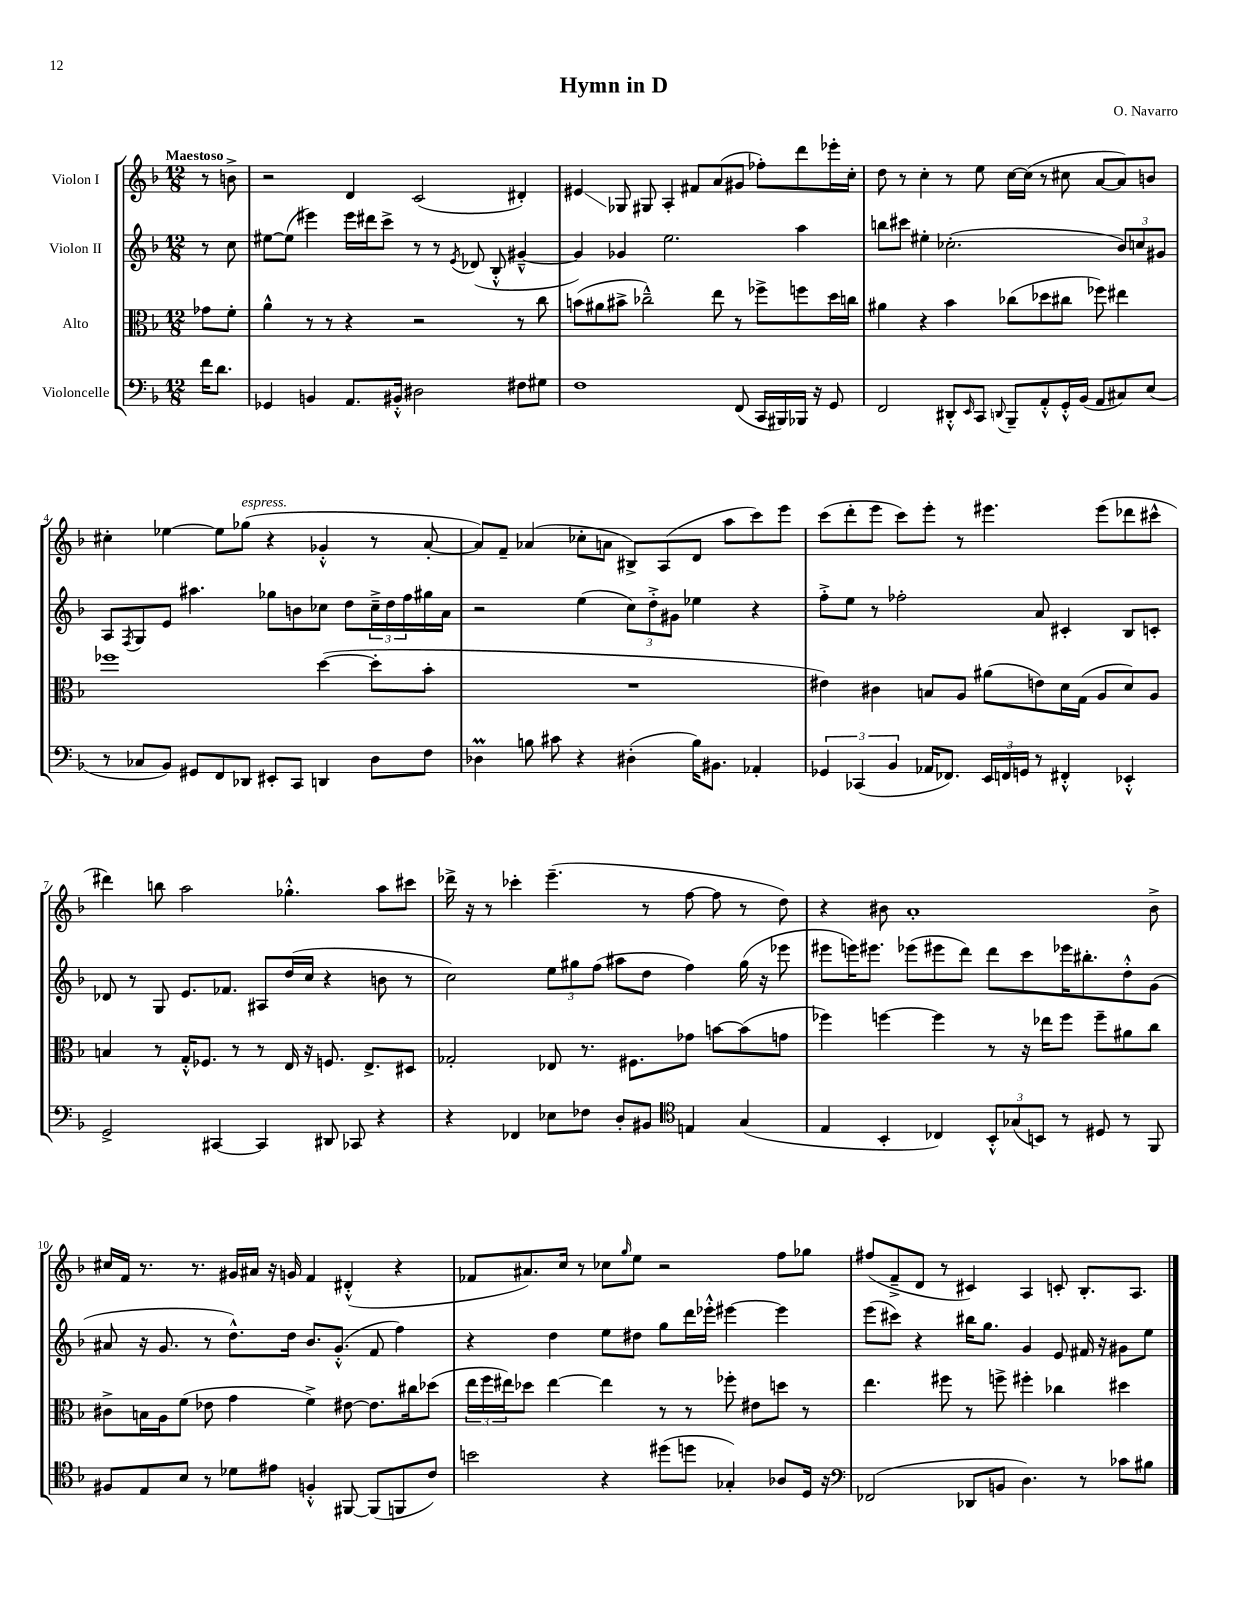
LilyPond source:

\header { title = "Hymn in D" composer = "O. Navarro" }
<<
\new StaffGroup <<
\new Staff = "s0" \with { instrumentName = "Violon I" } {
    \clef treble \key f \major \numericTimeSignature \time 12/8 \partial 4 \tempo "Maestoso"
    r8 b'8-> |
    r2 d'4 c'2( dis'4-.) |
    eis'4\glissando ges8 gis8 a4-. fis'8 a'8( gis'8 fes''8-.) d'''8 ees'''16-. c''16-. |
    d''8 r8 c''4-. r8 e''8 c''16~ c''16( r8 cis''8 a'8~ a'8) b'8 |
    cis''4-. ees''4~ ees''8 ges''8^\markup { \italic "espress." }( r4 ges'4-.-^ r8 a'8~-. |
    a'8) f'8-- aes'4( ces''8-. a'8 bis8->) a8( d'8 a''8 c'''8) e'''8 |
    c'''8( d'''8-. e'''8 c'''8) e'''8-. r8 eis'''4. eis'''8( des'''8 cis'''8-^ |
    dis'''4) b''8 a''2 ges''4.-.-^ a''8 cis'''8 |
    des'''16-> r16 r8 ces'''4-. e'''4.--( r8 f''8~ f''8 r8 d''8) |
    r4 bis'8 a'1-. bis'8-> |
    cis''16 f'16 r8. r8. gis'16 ais'16 r16 g'16 f'4 dis'4-.-^( r4 |
    fes'8 ais'8.) c''16 r8 ces''8 \grace { g''16 } e''8 r2 f''8 ges''8 |
    fis''8( f'8---> d'8 r8 cis'4) a4 c'8-. bes8.-. a8. \bar "|." |
}
\new Staff = "s1" \with { instrumentName = "Violon II" } {
    \clef treble \key f \major \numericTimeSignature \time 12/8 \partial 4
    r8 c''8 |
    eis''8~ eis''8( eis'''4) eis'''16 dis'''16 c'''8-> r8 r8 \acciaccatura { e'8 } des'8( bes8-.-^ gis'4~---^ |
    gis'4) ges'4 e''2. a''4 |
    b''8 cis'''8 eis''4-. ces''2.-.( \tuplet 3/2 { bes'8) c''8 gis'8 } |
    a8 \acciaccatura { f8 } g8 e'8 ais''4. ges''8 b'8 ces''8 d''8 \tuplet 3/2 { ces''16---> d''16 f''16 } gis''16 a'16 |
    r2 e''4( \tuplet 3/2 { c''8) d''8-.-> gis'8 } ees''4 r4 |
    f''8-.-> e''8 r8 fes''2-. a'8 cis'4-. bes8 c'8-. |
    des'8 r8 g8 e'8. fes'8. ais8 d''16( c''16 r4 b'8 r8 |
    c''2) \tuplet 3/2 { e''8 gis''8 f''8( } ais''8 d''8 f''4) gis''16( r16 ees'''8 |
    eis'''8 e'''16) eis'''8. ees'''8( eis'''8 d'''8) d'''8 c'''8 ees'''16 bis''8.-. d''8-.-^ g'8( |
    ais'8 r16 g'8. r8 d''8.-^) d''16 bes'8. g'8.-.-^( f'8 f''4) |
    r4 d''4 e''8 dis''8 g''8 d'''16 ees'''16-.-^ eis'''4~ eis'''4 |
    e'''8( cis'''8) r4 bis''16 g''8. g'4 e'8 fis'16 r16 gis'8 e''8 \bar "|." |
}
\new Staff = "s2" \with { instrumentName = "Alto" } {
    \clef alto \key f \major \numericTimeSignature \time 12/8 \partial 4
    ges'8 f'8-. |
    a'4-^ r8 r8 r4 r2 r8 c''8 |
    b'8( ais'8 bis'8-> ces''2---^) e''8 r8 fes''8-> f''8 d''16 c''16 |
    ais'4 r4 bes'4 ces''8( des''8 cis''8 fes''8) eis''4 |
    fes''1 d''4~( d''8-. bes'8-. |
    R1. |
    eis'4) cis'4 b8 a8 ais'8( e'8) d'16 g16( a8 d'8) a8 |
    b4 r8 g16-.-^ fes8. r8 r8 e16 r16 f8. e8.-> dis8 |
    ges2-. ees8 r8. fis8. ges'8 b'8~ b'8( g'8 |
    fes''4) f''4~ f''4 r8 r16 ees''16 f''8 f''8-- ais'8 c''8 |
    cis'8-> b16 a16 f'8( ees'8 g'4 f'4->) eis'8~ eis'8. cis''16 des''8( |
    \tuplet 3/2 { e''16 f''16 eis''16) } des''8 eis''4~ eis''4 r8 r8 fes''8-. eis'8 d''8 r8 |
    e''4. fis''8 r8 f''8-> fis''4-. ces''4 dis''4 \bar "|." |
}
\new Staff = "s3" \with { instrumentName = "Violoncelle" } {
    \clef bass \key f \major \numericTimeSignature \time 12/8 \partial 4
    f'16 d'8. |
    ges,4 b,4 a,8. bis,16-.-^ dis2 fis8 gis8 |
    f1 f,8( c,16 bis,,16) bes,,16 r16 g,8 |
    f,2 dis,8-.-^ \grace { e,16 } c,8 \appoggiatura { d,8 } bes,,8-- a,8-.-^ g,16-.-^ bes,16( a,8 cis8) e8( |
    r8 ces8 bes,8) gis,8 f,8 des,8 eis,8-. c,8 d,4 d8 f8 |
    des4\prall b8 cis'8 r4 dis4-.( b16) bis,8. aes,4-. |
    \tuplet 3/2 { ges,4 ces,4( bes,4 } aes,16 fes,8.) \tuplet 3/2 { e,16 f,16 g,16 } r8 fis,4-.-^ ees,4-.-^ |
    g,2-> cis,4~ cis,4 dis,8 ces,8 r4 |
    r4 fes,4 ees8 fes8 d8-. bis,8 \clef tenor e4 g4( |
    e4 bes,4-. ces4) \tuplet 3/2 { bes,8-.-^ ges8( b,8) } r8 dis8 r8 f,8 |
    fis8 e8 bes8 r8 des'8 eis'8 f4-.-^ fis,8~ fis,8( f,8 c'8) |
    b'2 r4 dis''8( d''8 ges4-.) aes8 d16 r16 |
    \clef bass fes,2( des,8 b,8 d4.) r8 ces'8 bis8 \bar "|." |
}
>>
>>
